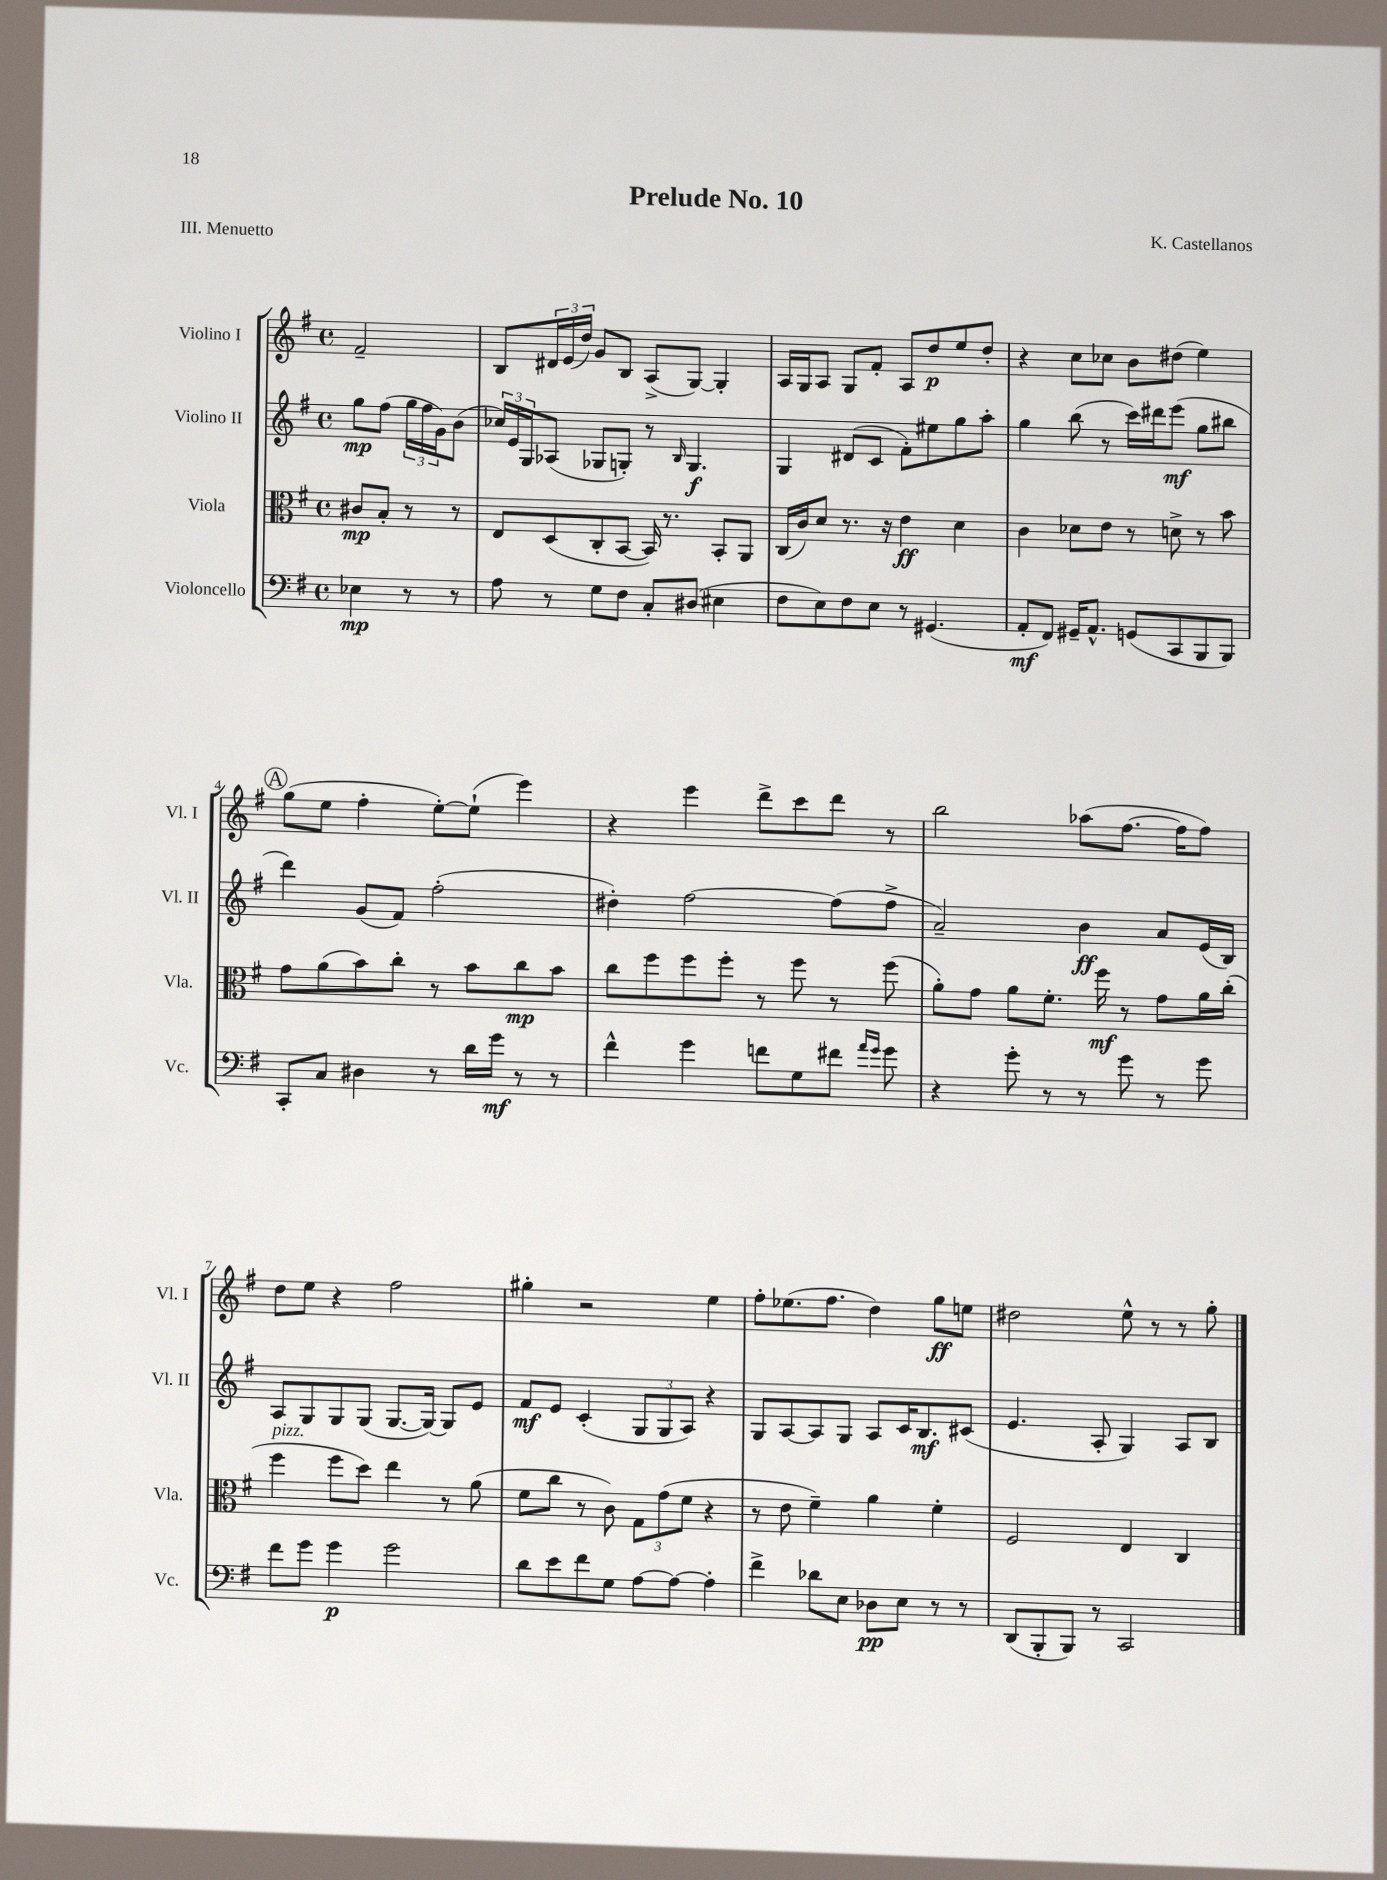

**kern	**dynam	**kern	**dynam	**kern	**dynam	**kern	**dynam
*part4	*part4	*part3	*part3	*part2	*part2	*part1	*part1
*staff4	*staff4	*staff3	*staff3	*staff2	*staff2	*staff1	*staff1
*I"Violoncello	*	*I"Viola	*	*I"Violino II	*	*I"Violino I	*
*I'Vc.	*	*I'Vla.	*	*I'Vl. II	*	*I'Vl. I	*
*clefF4	*	*clefC3	*	*clefG2	*	*clefG2	*
*k[f#]	*	*k[f#]	*	*k[f#]	*	*k[f#]	*
*M4/4	*	*M4/4	*	*M4/4	*	*M4/4	*
*met(c)	*	*met(c)	*	*met(c)	*	*met(c)	*
=	=	=	=	=	=	=	=
4E-X\	mp	8c#X/L	mp	8gg\L	mp	2f#~/	.
.	.	8B'/J	.	(8ff#\J	.	.	.
8r	.	8r	.	24gg\LL	.	.	.
.	.	.	.	24ff#\	.	.	.
.	.	.	.	24g\J)	.	.	.
8r	.	8r	.	(8b\J	.	.	.
=1	=1	=1	=1	=1	=1	=1	=1
8A\	.	8E/L	.	24cc-X/LL)	.	8B/L	.
.	.	.	.	24e/	.	.	.
.	.	.	.	24G/J	.	.	.
8r	.	(8D/	.	(8A-X/J	.	24d#X/L	.
.	.	.	.	.	.	(24e/	.
.	.	.	.	.	.	24dd/JJ)	.
8G\L	.	8C'/	.	8G-X/L	.	8g/L	.
8F#\J	.	[8BB/J	.	8Gn'/J)	.	8B/J	.
8C'/L	.	16BB/])	.	8r	.	(8A^/L	.
.	.	8.r	.	.	.	.	.
.	.	.	.	16qqB/	.	.	.
(8D#X/J	.	.	.	4.G/	f	[8G/J)	.
4E#X\	.	8BB'/L	.	.	.	4G'/]	.
.	.	8AA/J	.	.	.	.	.
=2	=2	=2	=2	=2	=2	=2	=2
8F#\L	.	(16C/LL	.	4G/	.	16A/LL	.
.	.	16c/J)	.	.	.	16G/J	.
8E\)	.	8d/J	.	.	.	8A/J	.
8F#\	.	8.r	.	(8d#X/L	.	8G/L	.
8E\J	.	.	.	8c/J	.	8f#'/J	.
.	.	16r	.	.	.	.	.
8r	.	4e\	ff	8f#'\L)	.	8A/L	.
(4.GG#X/	.	.	.	8ee#X\	.	8dd/	p
.	.	4d\	.	8gg\	.	8ee/	.
.	.	.	.	8aa'\J	.	8dd'/J	.
=3	=3	=3	=3	=3	=3	=3	=3
8AA'/L	mf	4c\	.	4gg\	.	4r	.
8FF#/J)	.	.	.	.	.	.	.
16GG#X~/KL	.	8d-X\L	.	(8bb\	.	8cc\L	.
8.AA^^/J	.	.	.	.	.	.	.
.	.	8e\J	.	8r	.	8cc-X\J	.
(8GGn/L	.	8r	.	16ccc\LL)	.	8b\L	.
.	.	.	.	16ddd#X\J	.	.	.
8CC/	.	8dn^\	.	(8eee\J	mf	(8dd#X\J	.
8BBB/	.	8r	.	8gg\L	.	4ee\)	.
8BBB/J)	.	8b\	.	8bb#X\J	.	.	.
!!LO:LB:g=z
!!LO:REH:place=s1:t=A
=4	=4	=4	=4	=4	=4	=4	=4
8CC'/L	.	8g\L	.	4ddd\)	.	(8gg\L	.
8C/J	.	(8a\	.	.	.	8ee\J	.
4D#X\	.	8b\)	.	(8g/L	.	4ff#'\	.
.	.	8cc'\J	.	8f#/J)	.	.	.
8r	.	8r	.	(2ff#'\	.	[8ee'\L)	.
16d\LL	.	8b\L	.	.	.	(8ee`\J]	.
16g\JJ	mf	.	.	.	.	.	.
8r	.	8cc\	mp	.	.	4eee\)	.
8r	.	8b\J	.	.	.	.	.
=5	=5	=5	=5	=5	=5	=5	=5
4f#^^\	.	8cc\L	.	4dd#X'\)	.	4r	.
.	.	8ff#\	.	.	.	.	.
4g\	.	8ff#\	.	[2ff#\	.	4eee\	.
.	.	8ff#'\J	.	.	.	.	.
8fn\L	.	8r	.	.	.	8ddd^\L	.
8G\	.	8ff#\	.	.	.	8ccc\	.
8f#X\J	.	8r	.	(8ff#\L]	.	8ddd\J	.
16qqa/LL	.	.	.	.	.	.	.
16qqg/JJ	.	.	.	.	.	.	.
8g\	.	(8ff#\	.	8ff#^\J	.	8r	.
=6	=6	=6	=6	=6	=6	=6	=6
4r	.	8a'\L)	.	2a~/)	.	2bb\	.
.	.	8g\J	.	.	.	.	.
8g'\	.	8a\L	.	.	.	.	.
8r	.	8.f#'\J	.	.	.	.	.
8r	.	.	.	4b\	ff	(8aa-X\L	.
.	.	16ff#\	mf	.	.	.	.
8g\	.	8r	.	.	.	[8.ff#\J	.
8r	.	8g\L	.	8a/L	.	.	.
.	.	.	.	.	.	16ff#\KL]	.
8g\	.	16a\L	.	(16e/L	.	8ff#\J)	.
.	.	(16cc'\JJ	.	16B/JJ)	.	.	.
!!LO:LB:g=z
=7	=7	=7	=7	=7	=7	=7	=7
!	!	!LO:TX:a:i:t=pizz.	!	!	!	!	!
8f#\L	.	4ff#\	.	8A/L	.	8dd\L	.
8g\J	.	.	.	8G/	.	8ee\J	.
4g\	p	8ff#\L	.	8G/	.	4r	.
.	.	8dd\J)	.	(8G/J	.	.	.
2g\	.	4ee\	.	[8.G/L	.	2ff#\	.
.	.	.	.	16G/Jk_)	.	.	.
.	.	8r	.	8G/L]	.	.	.
.	.	(8a\	.	8e/J	.	.	.
=8	=8	=8	=8	=8	=8	=8	=8
8d\L	.	8f#\L	.	8f#/L	mf	4gg#X'\	.
8e\	.	8cc\J	.	8e/J	.	.	.
8f#\	.	8r	.	(4c'/	.	2r	.
8G\J	.	8c\)	.	.	.	.	.
[8A\L	.	12G\L	.	12G/L	.	.	.
.	.	(12g\	.	12G/	.	.	.
8A\J_	.	.	.	.	.	.	.
.	.	12f#\J	.	12A/J)	.	.	.
4A'\]	.	4r	.	4r	.	4ee\	.
=9	=9	=9	=9	=9	=9	=9	=9
4f#^\	.	8r	.	8G/L	.	8ff#'\L	.
.	.	8e\	.	[8A/	.	(8.ee-X\	.
8d-X\L	.	4f#~\)	.	8A/]	.	.	.
.	.	.	.	.	.	8.ff#\J	.
8E\J	.	.	.	8G/J	.	.	.
8D-X\L	pp	4a\	.	8A/L	.	4dd\)	.
8E\J	.	.	.	16c/K	.	.	.
.	.	.	.	8.B/	mf	.	.
8r	.	4f#'\	.	.	.	8gg\L	ff
8r	.	.	.	(8c#X/J	.	8een\J	.
=10	=10	=10	=10	=10	=10	=10	=10
(8DD/L	.	2F#/	.	4.e/	.	2dd#X\	.
8BBB'/	.	.	.	.	.	.	.
8BBB/J)	.	.	.	.	.	.	.
8r	.	.	.	8A'/	.	.	.
2CC/	.	4E/	.	4G/)	.	8ee^^\	.
.	.	.	.	.	.	8r	.
.	.	4C/	.	8A/L	.	8r	.
.	.	.	.	8B/J	.	8gg'\	.
==	==	==	==	==	==	==	==
*-	*-	*-	*-	*-	*-	*-	*-
